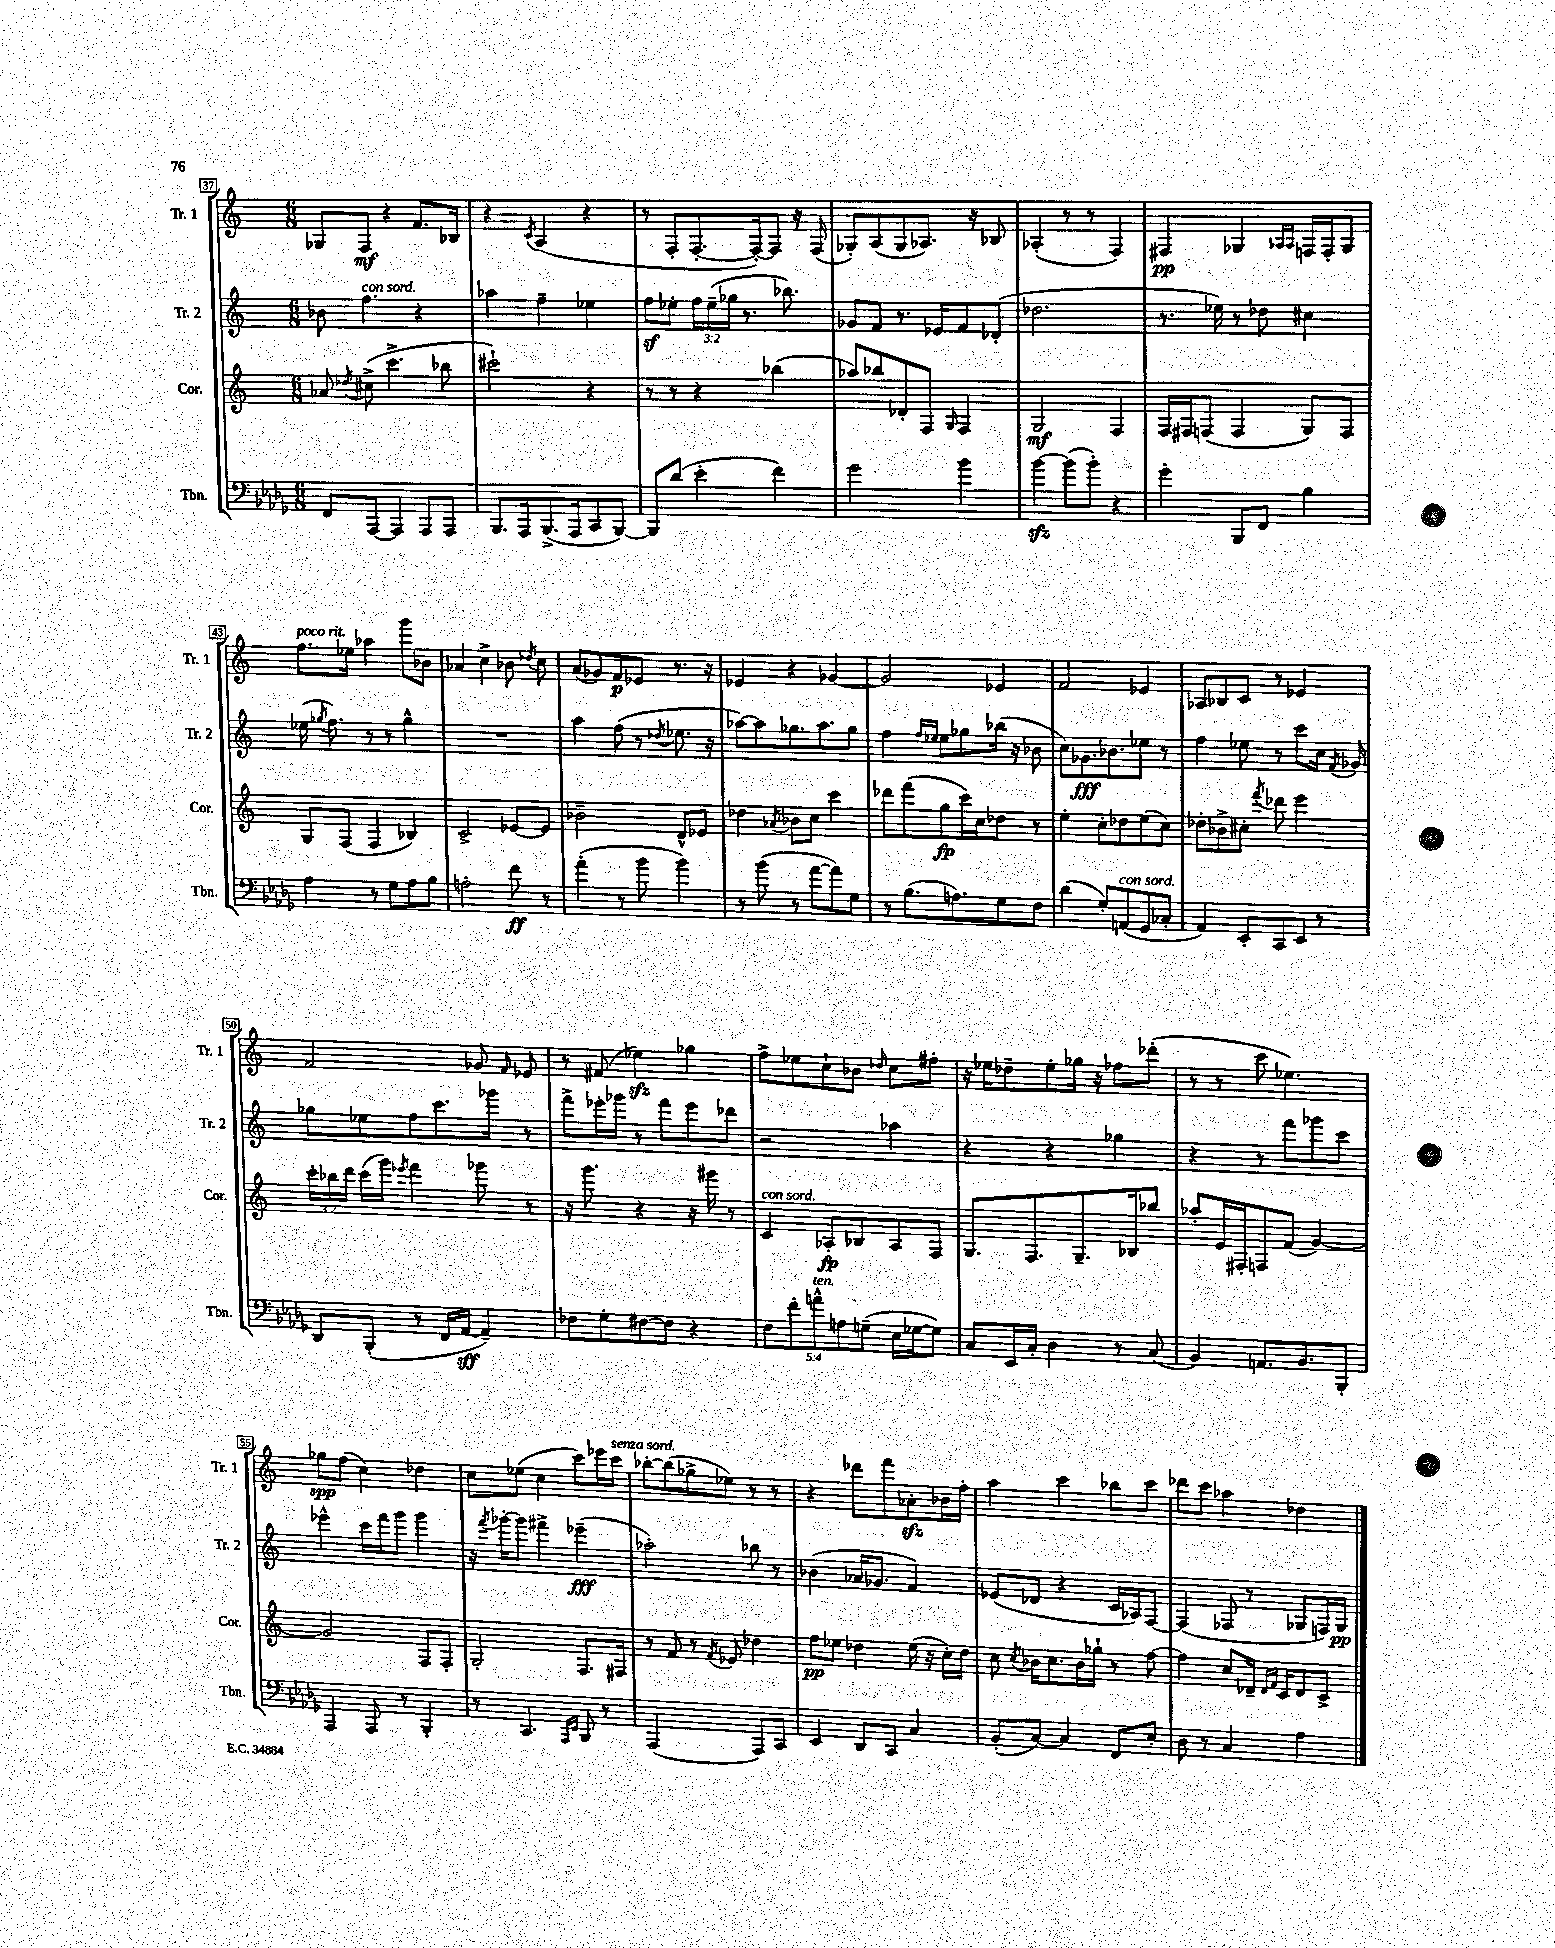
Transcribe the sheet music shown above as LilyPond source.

<<
\new StaffGroup <<
\new Staff = "s0" \with { instrumentName = "Tr. 1" shortInstrumentName = "Tr. 1" } {
    \clef treble \key c \major \numericTimeSignature \time 6/8
    \autoBeamOff ges8[ f8]\mf r4 f'8.[ bes16] |
    r4 \acciaccatura { c'8 } a4( r4 |
    r8 f8[-. f8.~-. f16~-.) f8] r16 f16( |
    ges8[-.) a8( ges8 aes8.]) r16 bes8 |
    aes4-.( r8 r8 f4) |
    fis4\pp ges4 \grace { aes16[ aes16] } f16[ f16-. ges8] |
    f''8.[^\markup { \italic "poco rit." } ees''16] aes''4 g'''8[ bes'8] |
    aes'4 c''4-> bes'8 \acciaccatura { des''8 } c''8 |
    a'8[( ges'8) f'8\p ees'8] r8. r16 |
    ees'4 r4 ges'4~ |
    ges'2 ees'4 |
    f'2 ees'4 |
    aes8[ bes8 c'8] r8 ees'4 |
    f'2 ges'8 \grace { f'16 } ees'8 |
    r8 fis'8( ees''4\sfz) ges''4 |
    f''8[-> ees''8 c''8-! bes'8] \grace { des''16 } c''8[ fis''8]-. |
    r16 ees''16[ des''8-- ees''8-. ges''16] r16 fes''8[ des'''8]-.( |
    r8 r8 c'''8 ees''4.) |
    ges''8[\spp f''8]( c''4) des''4 |
    c''8[ ees''8]( c''4 c'''8[) ees'''16 c'''16]^\markup { \italic "senza sord." } |
    bes''8[~-. bes''8( ges''8-> ees''8]) r8 r8 |
    r4 des'''8[ f'''8 aes'8-.\sfz bes'16 f''16]-. |
    a''4 c'''4 bes''8[ c'''8] |
    des'''8[ c'''8] aes''4 des''4 \bar "|." |
}
\new Staff = "s1" \with { instrumentName = "Tr. 2" shortInstrumentName = "Tr. 2" } {
    \clef treble \key c \major \numericTimeSignature \time 6/8 \override Staff.TupletNumber.text = #tuplet-number::calc-fraction-text
    \autoBeamOff bes'8 f''4.^\markup { \italic "con sord." } r4 |
    aes''4 f''4-- ees''4 |
    f''8[\sf ees''8]-. \tuplet 3/2 { f''16[ ees''16--( ges''16] } r8. bes''8.) |
    ges'8[ f'8] r8. ees'16[ f'8 des'8]-.( |
    des''2. |
    r8. ees''16) r8 des''8 cis''4 |
    ees''16( \acciaccatura { ges''8 } f''8.) r8 r8 ges''4-^ |
    R2. |
    a''4 f''8( r8 \acciaccatura { des''8 } ees''8. r16 |
    aes''8[~) aes''8 ges''8. aes''8. ges''8] |
    f''4 \grace { f''16[ ees''16] } ees''8[ ges''8 bes''16]( r16 bes'8 |
    c''8[) ges'8.\fff bes'8. ees''8] r8 |
    f''4 ees''8 r8 c'''8[ c''16] \acciaccatura { f'8 } ges'16 |
    ges''8[ ees''8 f''8 c'''8. ges'''16] r8 |
    f'''8[-> ees'''16-. ges'''16] r8 f'''8[ ees'''8 des'''8] |
    r2 aes''4 |
    r4 r4 ges''4 |
    r4 r8 f'''8[ ges'''8 c'''8] |
    ees'''4-^ c'''16[ f'''16 g'''8] g'''4 |
    r16 \acciaccatura { f'''8 } ges'''16[~-. ges'''8] fis'''4-> ees'''4--\fff( |
    aes''2-.) bes''8 r8 |
    bes'4( aes'16[ ges'8.] f'4) |
    ees'8[( des'8] r4 c'16[ aes16) f8]~ |
    f4( fes8 r8 ges8[ f16) ges16]\pp \bar "|." |
}
\new Staff = "s2" \with { instrumentName = "Cor." shortInstrumentName = "Cor." } {
    \clef treble \key c \major \numericTimeSignature \time 6/8 \override Staff.TupletNumber.text = #tuplet-number::calc-fraction-text
    \autoBeamOff aes'8 \acciaccatura { des''8 } cis''8->( c'''4.-> bes''8 |
    cis'''2-!) r4 |
    r8 r8 r4 bes''4( |
    aes''8[) bes''8 des'8-. f8] \grace { g16 } f4 |
    g2\mf f4 |
    f16[ fis16 f8]( f4 g8[) f8] |
    g8[ f8]( f4 bes4) |
    c'2-> ees'8[~ ees'8] |
    bes'2-- d'8[-^ ees'8] |
    des''4 \acciaccatura { aes'8 } bes'8[ c''8] c'''4 |
    des'''8[ f'''8( g''8\fp c'''16) c''16 des''8] r8 |
    e''4-. c''8[-. des''8 e''8( c''8]) |
    des''8[-. bes'8-> cis''8]-. \acciaccatura { f'''8 } des'''8 e'''4 |
    \tuplet 3/2 { c'''16[-. bes''16 d'''16] } c'''16[( g'''16]) \acciaccatura { ees'''8 } f'''4 ges'''8 r8 |
    r16 g'''8. r4 r16 gis'''16 r8 |
    c'4^\markup { \italic "con sord." } aes8[-.\fp bes8 aes8 f8] |
    g8.[ f8. g8.-- bes16 bes''8] |
    aes''8[-. e'16 fis16-. f8 f'8]( g'4~) |
    g'2 f8[ f8]-. |
    g2-. f8.[ fis16] |
    r8 f'8 r8 \acciaccatura { f'8 } ees'8 des''4 |
    f''8[\pp ees''8] des''4 ees''16( r16 c''16[-.) des''16] |
    c''8 \acciaccatura { c''8 } bes'16[ c''8. bes'16 ges''16]-! r8 f''8~ |
    f''4 c''8[ des'16]-- \grace { des'16[ f'16] } c'16[ des'8 c'8]-> \bar "|." |
}
\new Staff = "s3" \with { instrumentName = "Tbn." shortInstrumentName = "Tbn." } {
    \clef bass \key des \major \numericTimeSignature \time 6/8 \override Staff.TupletNumber.text = #tuplet-number::calc-fraction-text
    \autoBeamOff f,8[ aes,,8]~ aes,,4 aes,,8[ aes,,8] |
    bes,,8.[ aes,,16 bes,,8.->( aes,,16 c,8 bes,,8]~) |
    bes,,8[ des'8]( ees'4-. f'4) |
    ges'2 bes'4 |
    bes'4~\sfz bes'8[( bes'8]-.) r4 |
    ges'4-. bes,,8[ f,8] bes4 |
    aes4 r8 ges8[ aes8 bes8] |
    a2-. f'8\ff r8 |
    aes'4-.( r8 bes'8 bes'4) |
    r8 bes'8( r8 aes'8[~ aes'8) ges8] |
    r8 bes8.[( a8.) ges8 f8] |
    des'4( ges8[-.) a,8^\markup { \italic "con sord." }( ges,8 ces8]-. |
    aes,4) ees,8[-. c,8 ees,8] r8 |
    des,8[ bes,,8]-.( r8 f,16[ aes,16]~\sff aes,4--) |
    fes8[ ges8-. fis8~ fis8] r4 |
    \tuplet 5/4 { f8[ f'8-. a'8-^^\markup { \italic "ten." } a8 g8]--( } ees16[ ges16~ ges8]) |
    c8[ ees,16 c16]-. des4 r8 c8( |
    bes,4) a,8.[ bes,8. bes,,8]-. |
    aes,,4 aes,,8 r8 bes,,4-. |
    r8 c,4. \grace { aes,,16[ ees,16] } bes,,8 r8 |
    aes,,2( aes,,8[) c,8] |
    ees,4 des,8[ c,8] c4 |
    bes,8[-.( c8]~) c4 f,8[ ees8]-. |
    des8 r8 c4 aes4 \bar "|." |
}
>>
>>
\layout { \context { \Score currentBarNumber = #37 \override BarNumber.stencil = #(make-stencil-boxer 0.1 0.3 ly:text-interface::print) } }
